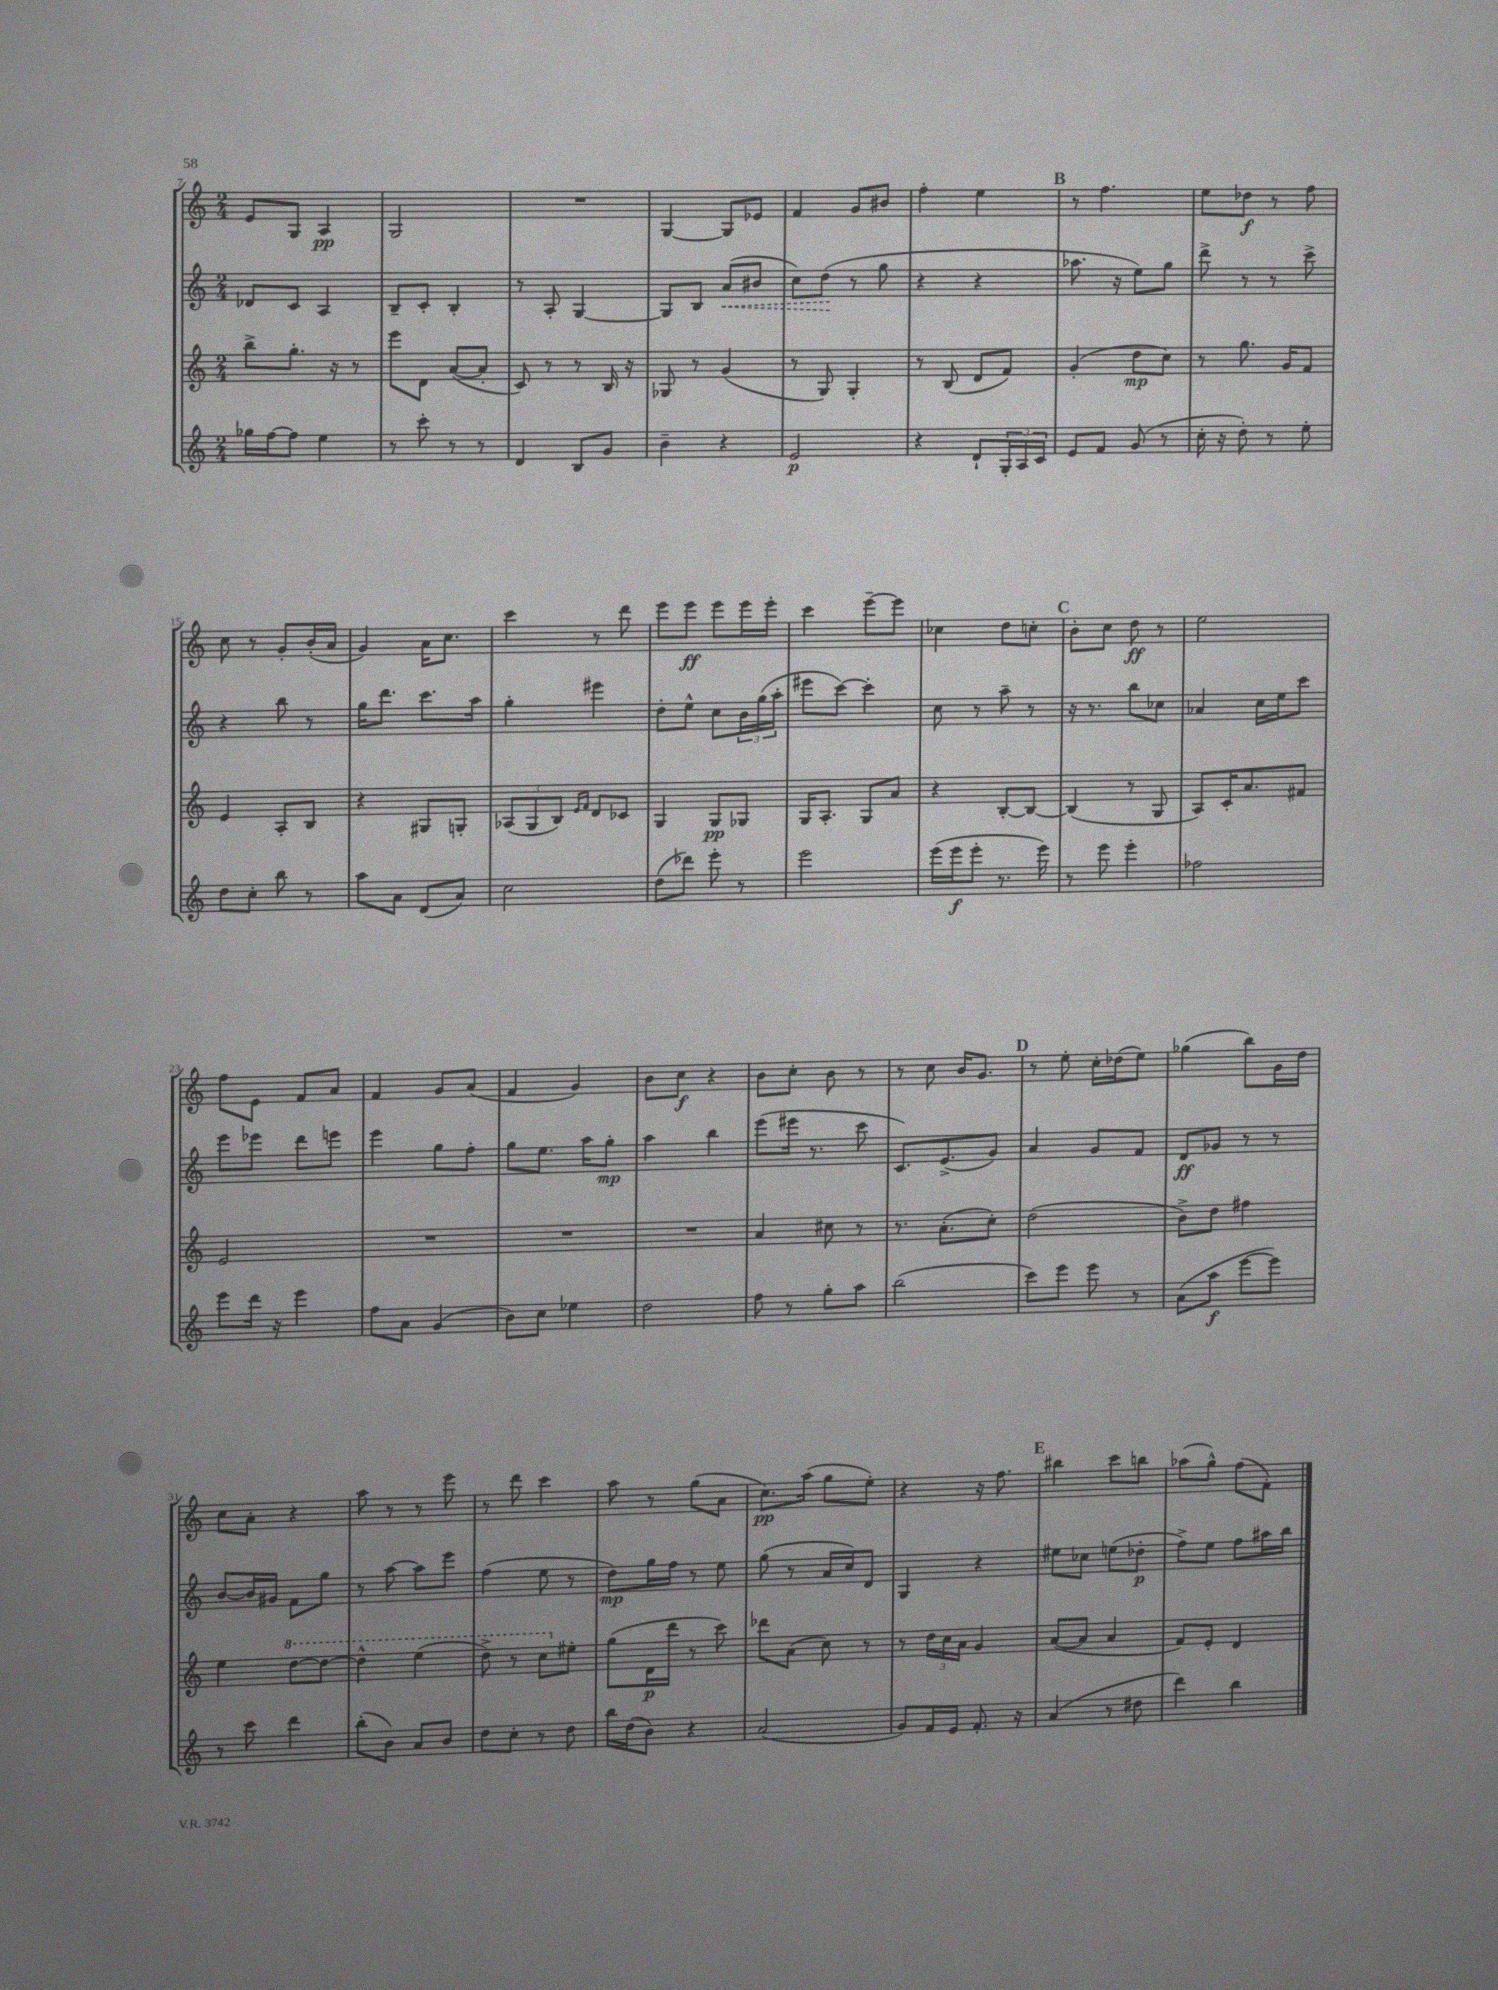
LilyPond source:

<<
\new StaffGroup <<
\new Staff = "s0" {
    \clef treble \key c \major \numericTimeSignature \time 2/4
    e'8 g8 a4\pp |
    g2 |
    R2 |
    g4~ g8 ees'8 |
    f'4 g'8 bis'8 |
    f''4-. e''4 |
    \mark \markup { \bold "B" } r8 f''4. |
    e''8 des''8\f r8 f''8 |
    c''8 r8 g'8-. b'16-.( a'16 |
    g'4) a'16 c''8. |
    c'''4 r8 d'''8 |
    e'''8 e'''8\ff e'''8 e'''16 e'''16-. |
    c'''4 e'''8~-- e'''8 |
    ces''4 d''8 c''8-. |
    \mark \markup { \bold "C" } b'8-. c''8 d''8\ff r8 |
    e''2 |
    f''8 e'8 f'8 a'8 |
    f'4 g'8 a'8( |
    f'4 g'4) |
    b'8 c''8\f r4 |
    b'8 c''8-. b'8 r8 |
    r8 c''8 b'16 g'8. |
    \mark \markup { \bold "D" } r8 e''8-. c''16-. des''16( e''8) |
    ges''4( b''8) g'16 d''16 |
    c''8 a'8-. r4 |
    a''8 r8 r8 e'''8 |
    r8 d'''8 c'''4 |
    a''8 r8 g''8( a'8 |
    c''8.\pp) a''16( g''8 e''8-.) |
    r4 r16 f''8. |
    \mark \markup { \bold "E" } bis''4 c'''8 b''8 |
    aes''8( g''8-^) f''8( f'8-.) \bar "|." |
}
\new Staff = "s1" {
    \clef treble \key c \major \numericTimeSignature \time 2/4
    des'8 c'8 a4 |
    b8-- c'8-. b4-. |
    r8 a8-. g4~ |
    g8 b8 \once \override Hairpin.style = #'dashed-line a'8\<( bis'8 |
    c''8) d''8\!( r8 g''8 |
    r4 r4 |
    \mark \markup { \bold "B" } aes''8. r16 e''8) g''8 |
    d'''8-> r8 r8 c'''8-> |
    r4 b''8 r8 |
    g''16 d'''8. c'''8. a''16 |
    g''4-. eis'''4 |
    d''8-. e''8-^ c''8 \tuplet 3/2 { b'16 g''16( a''16-. } |
    eis'''8 c'''8~) c'''4-. |
    c''8 r8 a''8-- r8 |
    \mark \markup { \bold "C" } r16 r8. b''8 ces''8 |
    aes'4 c''16 e''16 c'''8 |
    e'''8 ees'''8 d'''8 e'''8 |
    e'''4 g''8 f''8-. |
    g''8 e''8. a''16 g''8-.\mp |
    a''4 b''4 |
    e'''8( eis'''16 r8. c'''8 |
    c'8.) e'8.->( g'8) |
    \mark \markup { \bold "D" } a'4 g'8 f'8 |
    d'8\ff ges'8 r8 r8 |
    b'8~ b'16 gis'16 f'8 g''8 |
    r8 a''8~ a''8 e'''8 |
    f''4( e''8 r8 |
    d''8\mp) g''16 f''16 r8 e''8 |
    g''8( r8 a'16 c''16) d'8 |
    g4 r4 |
    \mark \markup { \bold "E" } eis''8 ces''8 e''8( des''8-.\p |
    f''8->) e''8 f''8 ais''16 b''16 \bar "|." |
}
\new Staff = "s2" {
    \clef treble \key c \major \numericTimeSignature \time 2/4
    b''8-> g''8.-. r16 r8 |
    e'''8 d'8 a'8~( a'8-. |
    c'8) r8 r8 b16 r16 |
    ges8 r8 g'4( |
    r8 g8) g4-. |
    r8 b8( d'8 f'8) |
    \mark \markup { \bold "B" } g'4-.( d''8\mp c''8) |
    r8 g''8. g'16 f'8 |
    e'4 a8-. b8 |
    r4 gis8 g8-. |
    \tuplet 3/2 { aes8( g8 b8) } \grace { e'16 f'16 } d'8 ces'8 |
    g4 g8\pp ges8 |
    g16 a8.-. g8 a'8 |
    r4 b8~-. b8~ |
    \mark \markup { \bold "C" } b4( r8 g8 |
    a8) c'16-. a'8. fis'8 |
    e'2 |
    R2 |
    R2 |
    R2 |
    a'4 cis''8 r8 |
    r8. a'8.-.( c''8-.) |
    \mark \markup { \bold "D" } d''2( |
    b'8->) d''8 fis''4 |
    e''4 \ottava #1 d'''8~ d'''8~ |
    d'''4-^ e'''4( |
    d'''8->) r8 c'''8 \ottava #0 eis''8-. |
    g''8( d'16\p d'''16 r8 c'''8) |
    des'''8 a'8( c''8) r8 |
    r8 \tuplet 3/2 { d''16 c''16 a'16 } g'4 |
    \mark \markup { \bold "E" } a'8~( a'8 a'4 |
    f'8) e'8-. d'4 \bar "|." |
}
\new Staff = "s3" {
    \clef treble \key c \major \numericTimeSignature \time 2/4
    ges''16 f''16~ f''8 e''4 |
    r8 c'''8-. r8 r8 |
    d'4 b8 g'8 |
    b'4-- r4 |
    e'2\p |
    r4 d'8-! \tuplet 3/2 { g16-. a16 c'16 } |
    \mark \markup { \bold "B" } e'8 f'8 g'8( r8 |
    c''16-. r16 d''8-.) r8 e''8-. |
    d''8 c''8-. b''8 r8 |
    a''8 a'8 d'8( a'8) |
    c''2 |
    d''8( des'''8) e'''8-. r8 |
    e'''2 |
    e'''16( e'''16\f e'''8-. r8. e'''16) |
    \mark \markup { \bold "C" } r8 e'''8 e'''4-. |
    fes''2 |
    e'''8 d'''16 r16 e'''4 |
    f''8 a'8 g'4( |
    b'8) c''8 ees''4 |
    d''2 |
    f''8 r8 g''8-. a''8 |
    b''2( |
    \mark \markup { \bold "D" } c'''8) e'''8 e'''8 r8 |
    a'8( a''8\f e'''8~ e'''8) |
    r8 c'''8 d'''4 |
    b''8-.( b'8) a'8 b'8 |
    d''8 c''8-. r8 d''8 |
    b''16 d''16( b'8) r4 |
    a'2( |
    g'8) f'16 e'16 f'8.-. r16 |
    \mark \markup { \bold "E" } a'4( r8 dis''8 |
    d'''4) b''4 \bar "|." |
}
>>
>>
\layout { \context { \Score currentBarNumber = #7 } }
